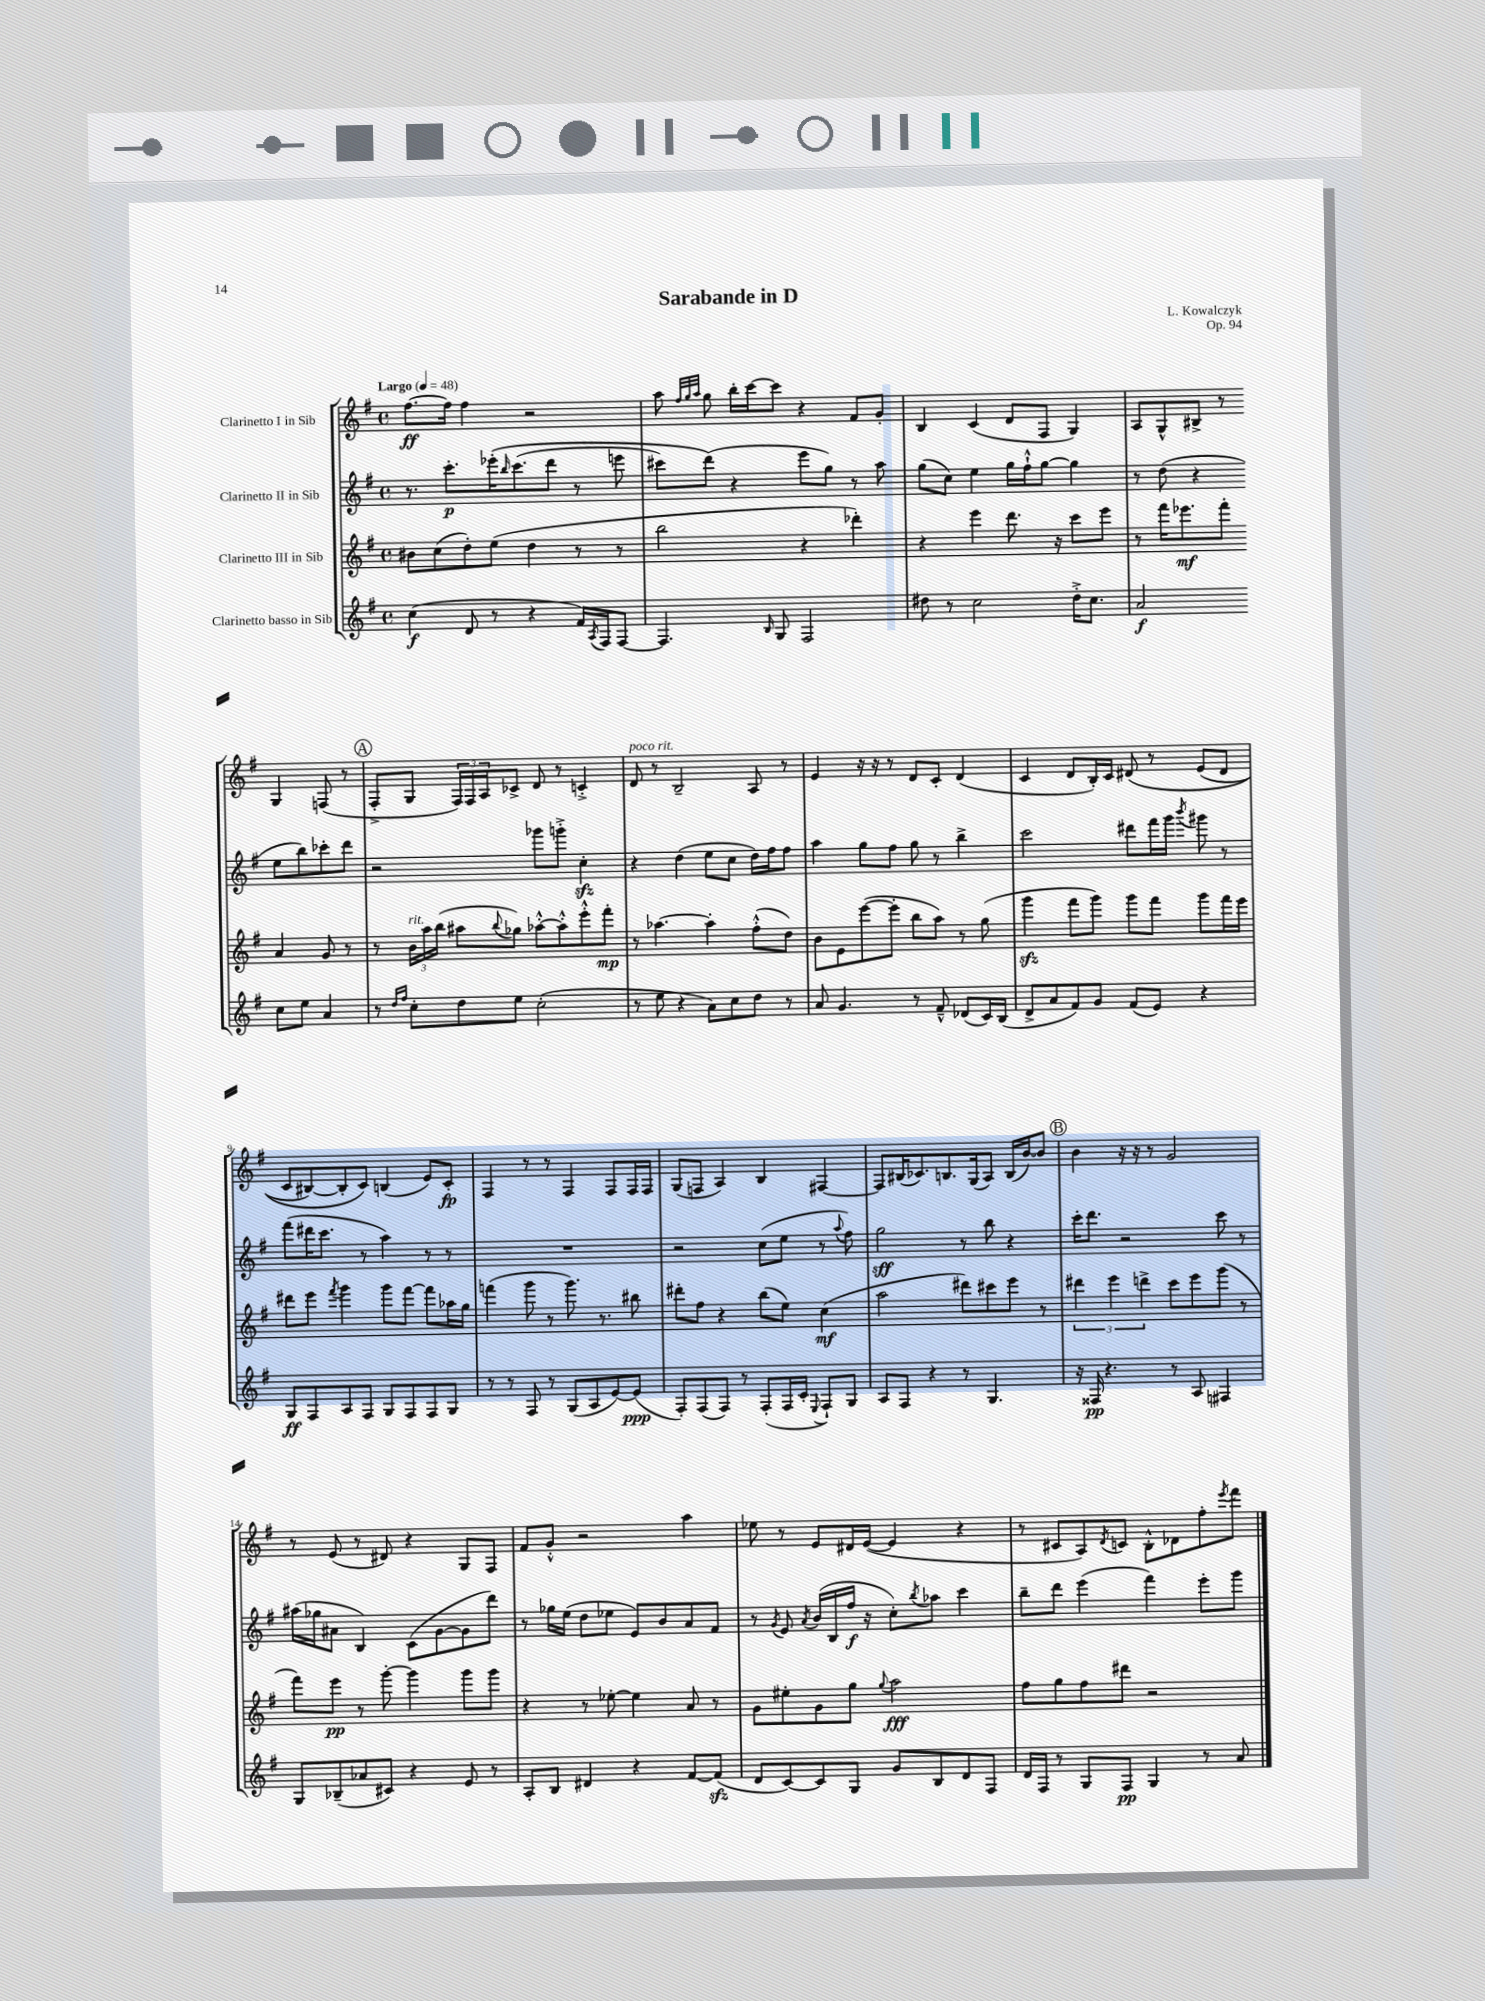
\header { title = "Sarabande in D" composer = "L. Kowalczyk" opus = "Op. 94" }
<<
\new StaffGroup <<
\new Staff = "s0" \with { instrumentName = "Clarinetto I in Sib" } {
    \clef treble \key g \major \defaultTimeSignature \time 4/4 \tempo "Largo" 4 = 48
    fis''8.~\ff fis''16 fis''4 r2 |
    a''8 \grace { fis''32 g''32 a''32 } g''8 b''16-. c'''16~ c'''8 r4 fis'8 g'8-. |
    b4 c'4( d'8 fis8 g4) |
    a8 g8-^ bis8-> r8 g4 f8( r8 |
    \mark \markup { \circle "A" } fis8-.-> g8 \tuplet 3/2 { fis16) fis16 a16 } ces'8-> d'8 r8 c'4-.-> |
    d'8^\markup { \italic "poco rit." } r8 b2-- a8 r8 |
    e'4 r16 r16 r8 d'8 c'8-. d'4( |
    c'4 d'8 b16-.) c'16 dis'8\( r8 e'8( dis'8 |
    c'8 bis8~) bis8-. c'8\) b4( e'8) c'8-.\fp |
    fis4 r8 r8 fis4 fis8 fis16 fis16 |
    g8( f8 a4) b4 fis4~ |
    fis8 bis16( ces'8.) b8. g16( a8) b16( b'16~) b'8 |
    \mark \markup { \circle "B" } b'4 r16 r16 r8 g'2 |
    r8 e'8( r8 dis'8) r4 g8 fis8 |
    fis'8 g'8-.-^ r2 a''4 |
    ees''8 r8 e'8 dis'16 e'16~( e'4 r4 |
    r8 cis'8 a8) \acciaccatura { d'8 } c'8 b8-.-^ des'8 fis''8-. \acciaccatura { e'''8 } fis'''8 \bar "|." |
}
\new Staff = "s1" \with { instrumentName = "Clarinetto II in Sib" } {
    \clef treble \key g \major \defaultTimeSignature \time 4/4
    r8. c'''8.-.\p ees'''16-.\( \grace { b''16 } c'''8.( d'''8 r8 e'''8 |
    cis'''8) d'''8(\) r4 e'''8 g''8) r8 a''8 |
    g''8( c''8) e''4 g''16 fis''16-!-^ g''8~ g''4 |
    r8 d''8( r4 e''8 b''8) ces'''8-. d'''8 |
    \mark \markup { \circle "A" } r2 ges'''8 g'''8-.-> c''4-.\sfz |
    r4 d''4( e''8 c''8 d''16) fis''16 fis''8 |
    a''4 g''8 fis''8 g''8 r8 b''4-> |
    c'''2 dis'''8 fis'''16 g'''16 \acciaccatura { b'''8 } gis'''8 r8 |
    fis'''8( dis'''16 c'''8. r8 a''4) r8 r8 |
    R1 |
    r2 c''8( e''8 r8 \appoggiatura { a''8 } fis''8) |
    g''2\sff r8 b''8 r4 |
    \mark \markup { \circle "B" } c'''16-. d'''8. r2 c'''8 r8 |
    ais''16( ges''16 ais'8 b4) c'8( g'8~ g'8 d'''8) |
    r8 ges''16 e''16( d''8 ees''8 e'8) b'8 a'8 fis'8 |
    r8 \acciaccatura { g'8 } e'8 \acciaccatura { a'8 } b'16( b16 fis''16\f r16 c''8-.) \acciaccatura { b''8 } aes''8 c'''4 |
    b''8-- d'''8 e'''4( fis'''4) e'''8-. g'''8 \bar "|." |
}
\new Staff = "s2" \with { instrumentName = "Clarinetto III in Sib" } {
    \clef treble \key g \major \defaultTimeSignature \time 4/4
    bis'8 c''8( d''8-.) e''8( d''4 r8 r8 |
    b''2 r4 des'''4-.) |
    r4 e'''4 d'''8. r16 c'''8 e'''8 |
    r8 fis'''16 ees'''8.\mf fis'''8-. a'4 g'8 r8 |
    \mark \markup { \circle "A" } r8 \tuplet 3/2 { b'16^\markup { \italic "rit." } a''16 b''16( } ais''8 \appoggiatura { b''8 } ges''8) aes''8~-.-^ aes''8-.-^ e'''8-.-^ fis'''8-.\mp |
    r8 aes''4.~ aes''4-. fis''8-.-^( d''8) |
    b'8 e'8 e'''8~( e'''8-. b''8 a''8) r8 g''8( |
    g'''4\sfz fis'''8 g'''8) g'''8 fis'''8 g'''8 fis'''16 e'''16 |
    dis'''8 e'''8 \acciaccatura { fis'''8 } g'''4 g'''8 fis'''8~ fis'''8 aes''16 g''16 |
    f'''4( g'''8 r8 g'''8.) r8. bis''8 |
    dis'''8-. fis''8 r4 b''8( e''8) c''4\mf( |
    a''2 dis'''8) cis'''8 e'''8 r8 |
    \mark \markup { \circle "B" } \tuplet 3/2 { dis'''4 e'''4 d'''4-> } c'''8 e'''8 g'''8( r8 |
    fis'''8) e'''8\pp r8 g'''8~-. g'''4 g'''8 g'''8 |
    r4 r8 ees''8~-. ees''4 a'8 r8 |
    g'8 eis''8-. g'8 g''8 \appoggiatura { g''8 } a''2\fff |
    fis''8 g''8 fis''8 dis'''8 r2 \bar "|." |
}
\new Staff = "s3" \with { instrumentName = "Clarinetto basso in Sib" } {
    \clef treble \key g \major \defaultTimeSignature \time 4/4
    c''4\f( d'8 r8 r4 fis'16) \acciaccatura { a8 } fis16 fis8~ |
    fis4. \grace { b16 } g8 fis2 |
    dis''8 r8 c''2 dis''16-.-> c''8. |
    a'2\f c''8 e''8 a'4 |
    \mark \markup { \circle "A" } r8 \grace { d''16 fis''16 } c''8-. d''8 e''8 c''2-.( |
    r8 e''8 r4 a'8) c''8 d''8 r8 |
    a'8 g'4. r8 fis'8---^ des'8( c'16) b16( |
    d'8-> a'8 fis'8) g'8 fis'8( e'8) r4 |
    g8\ff fis8 a8 fis8 g8 fis8 fis8 g8 |
    r8 r8 fis8 r8 g8( a8 e'8~) e'8\ppp( |
    fis8-.) fis8( fis8) r8 fis8-.( fis16 c'16-. \appoggiatura { e8 } fis8-!) g8 |
    a8 fis8 r4 r8 g4. |
    \mark \markup { \circle "B" } r16 fisis16\pp r4. r8 a8 fis4 |
    g8 bes8--( aes'8 cis'8) r4 e'8 r8 |
    a8-. b8 dis'4 r4 fis'8~ fis'8\sfz( |
    d'8 c'8~) c'8 g8 g'8 b8 d'8 fis8 |
    d'16 fis16 r8 g8 fis8\pp g4 r8 a'8 \bar "|." |
}
>>
>>
